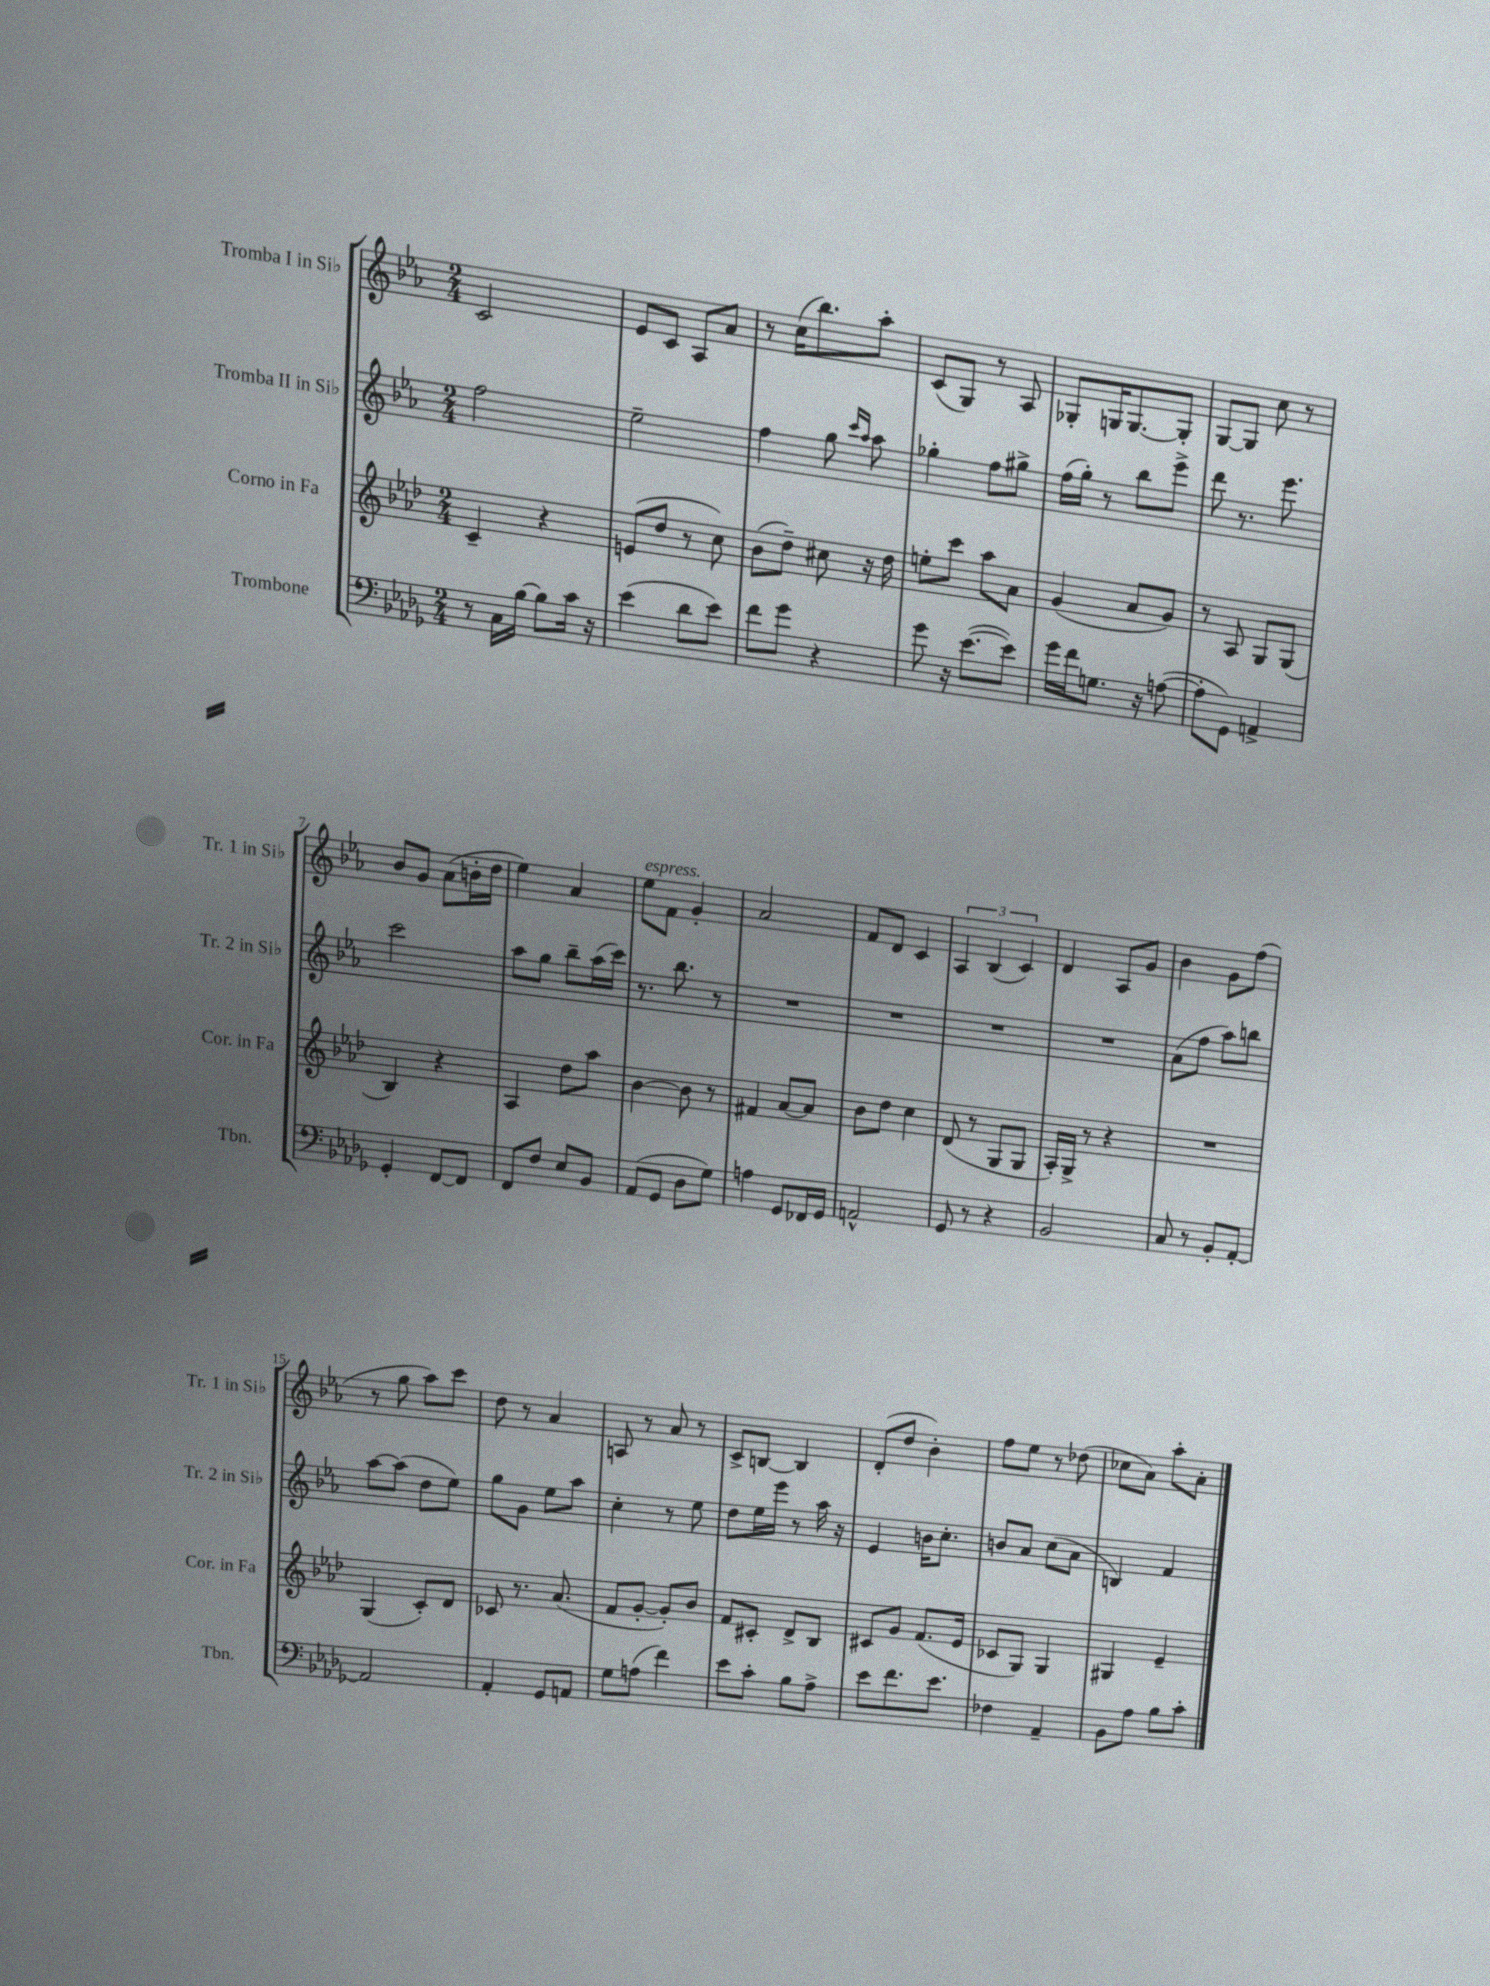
<<
\new StaffGroup <<
\new Staff = "s0" \with { instrumentName = "Tromba I in Sib" shortInstrumentName = "Tr. 1 in Sib" } {
    \clef treble \key ees \major \numericTimeSignature \time 2/4
    c'2 |
    ees'8 c'8 aes8 aes'8 |
    r8 c''16( bes''8.) aes''8-. |
    c'8( g8) r8 aes8 |
    ges8-. g16 g8.~ g8-. |
    g8~ g8 c''8 r8 |
    bes'8 g'8 aes'8( b'16-. d''16 |
    ees''4) aes'4 |
    ees''8^\markup { \italic "espress." } f'8 g'4-. |
    aes'2 |
    f'8 d'8 c'4 |
    \tuplet 3/2 { aes4 bes4( c'4) } |
    d'4 aes8 g'8 |
    bes'4 g'8 f''8( |
    r8 g''8 aes''8) c'''8 |
    d''8 r8 aes'4 |
    a8 r8 aes'8 r8 |
    c'8-> b8~ b4 |
    d'8-.( d''8 bes'4-.) |
    f''8 ees''8 r8 des''8( |
    ces''8 aes'8) aes''8-. aes'8-. \bar "|." |
}
\new Staff = "s1" \with { instrumentName = "Tromba II in Sib" shortInstrumentName = "Tr. 2 in Sib" } {
    \clef treble \key ees \major \numericTimeSignature \time 2/4
    f''2 |
    ees''2-- |
    f''4 g''8 \grace { c'''16 aes''16 } aes''8 |
    ges''4-. f''8 gis''8-> |
    f''16( g''16-.) r8 bes''8 ees'''8-> |
    d'''8 r8. ees'''8. |
    c'''2 |
    aes''8 g''8 bes''8-- aes''16( c'''16) |
    r8. bes''8. r8 |
    R2 |
    R2 |
    R2 |
    R2 |
    aes'8( f''8 aes''8) b''8 |
    aes''8~ aes''8( d''8 ees''8) |
    g''8 g'8 ees''8 aes''8 |
    c''4-. r8 ees''8 |
    d''8 ees''16 ees'''16 r8 aes''16 r16 |
    ees'4 b'16 c''8.-. |
    b'8 aes'8 c''8( aes'8 |
    b4) f'4 \bar "|." |
}
\new Staff = "s2" \with { instrumentName = "Corno in Fa" shortInstrumentName = "Cor. in Fa" } {
    \clef treble \key aes \major \numericTimeSignature \time 2/4
    c'4-- r4 |
    e'8( des''8 r8 c''8) |
    bes'8( des''8--) cis''8 r16 des''16 |
    e''8-. c'''8 aes''8 aes'8 |
    g'4( aes'8 g'8) |
    r8 aes8 g8 g8( |
    bes4) r4 |
    aes4 des''8 aes''8 |
    bes'4~ bes'8 r8 |
    fis'4 aes'8~ aes'8 |
    bes'8 des''8 c''4 |
    des'8( r8 g8 g8 |
    aes16-.) g16-> r8 r4 |
    R2 |
    g4( c'8-.) des'8 |
    ces'8 r8. aes'8.( |
    f'8 g'8~-. g'8-.) bes'8 |
    f'8 cis'8-. des'8-> bes8 |
    cis'8 g'8 f'8.( ees'16 |
    ces'8 g8) g4 |
    gis4 ees'4-- \bar "|." |
}
\new Staff = "s3" \with { instrumentName = "Trombone" shortInstrumentName = "Tbn." } {
    \clef bass \key des \major \numericTimeSignature \time 2/4
    r8 c16 bes16~ bes8 c'16 r16 |
    ees'4( des'8 ees'8) |
    f'8 ges'8 r4 |
    ges'8 r16 ees'8.~( ees'8) |
    ges'16 f'16 g8. r16 a8~( |
    a8-. ges,8) a,4-> |
    ges,4-. f,8~ f,8 |
    f,8 f8 ees8 bes,8 |
    aes,8( ges,8 des8 ges8) |
    a4 ges,8 fes,16 ges,16 |
    a,2-^ |
    ges,8 r8 r4 |
    bes,2 |
    c8 r8 bes,8-. aes,8~-. |
    aes,2 |
    aes,4-. ges,8 a,8 |
    ges8 a8( f'4) |
    ees'8 c'8-. bes8 aes8-> |
    ees'8 f'8. ees'8. |
    fes4 aes,4-- |
    bes,8 aes8 bes8 c'8-. \bar "|." |
}
>>
>>
